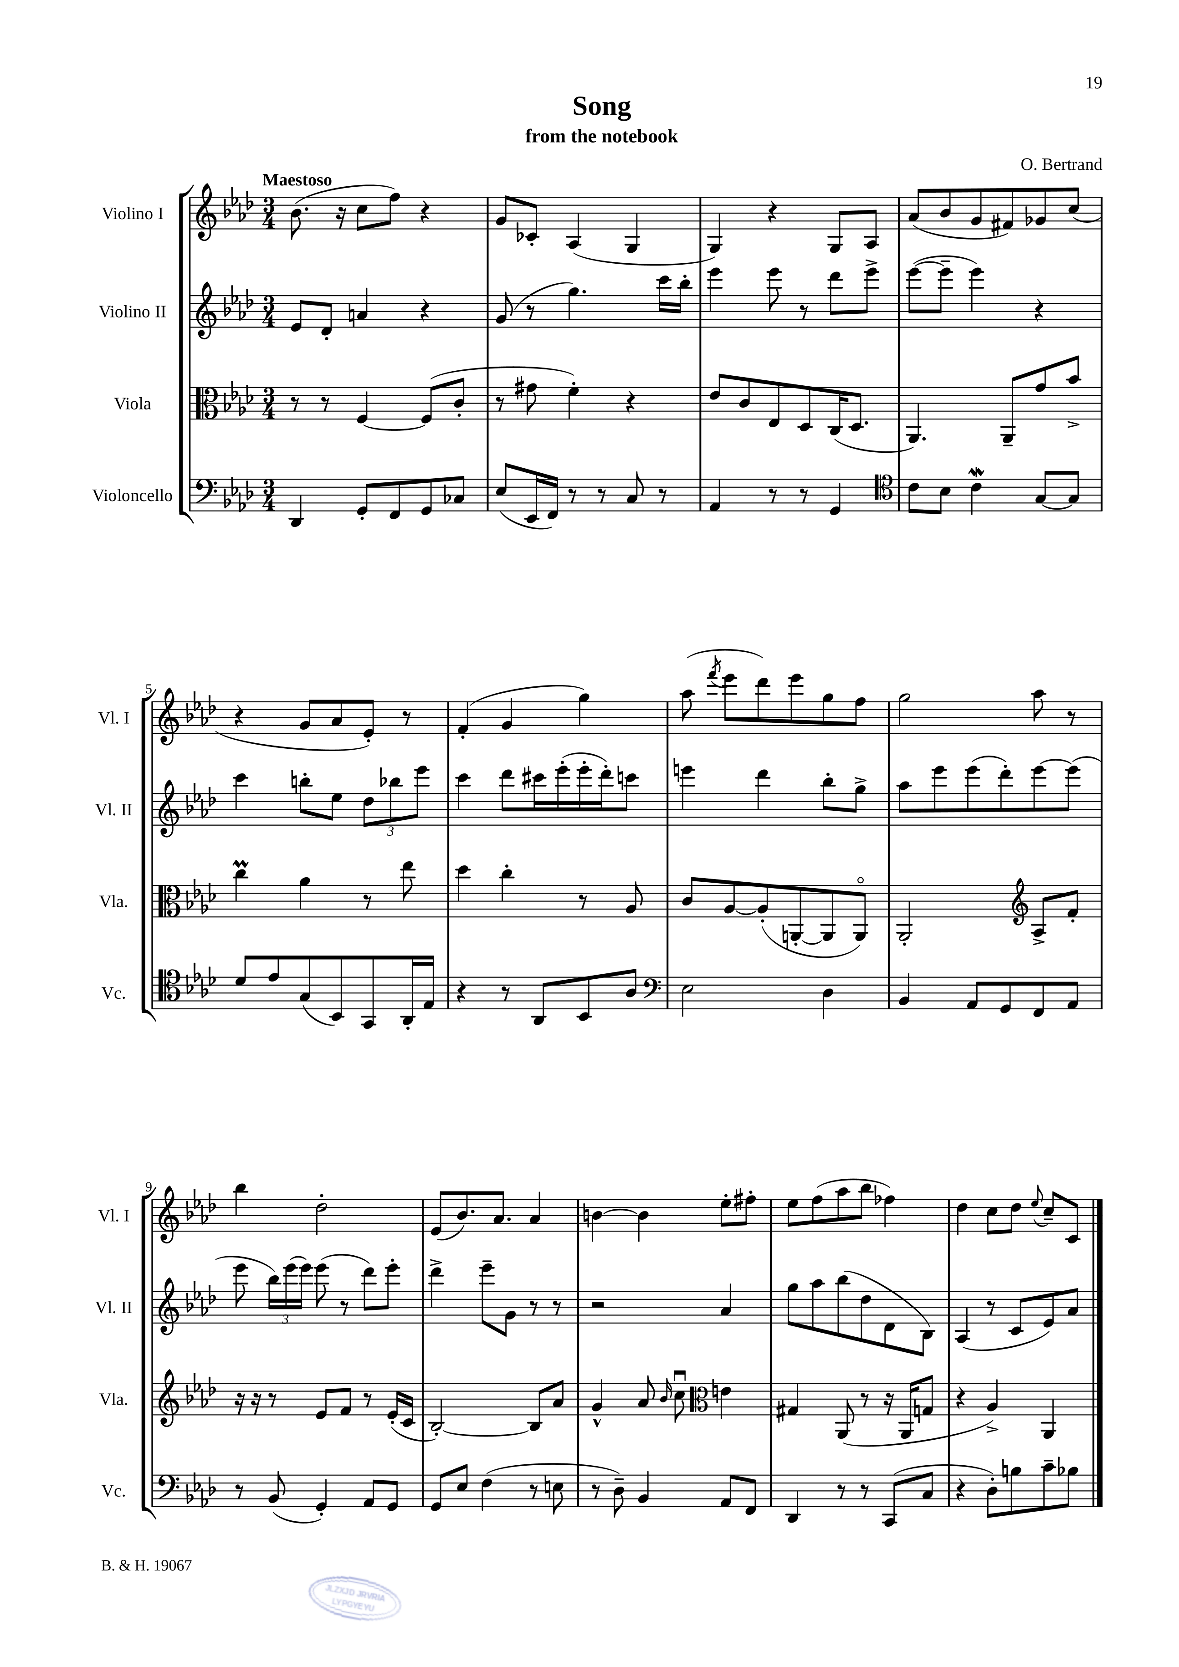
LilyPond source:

\header { title = "Song" composer = "O. Bertrand" subtitle = "from the notebook" }
<<
\new StaffGroup <<
\new Staff = "s0" \with { instrumentName = "Violino I" shortInstrumentName = "Vl. I" } {
    \clef treble \key aes \major \numericTimeSignature \time 3/4 \tempo "Maestoso"
    \autoBeamOff bes'8.( r16 c''8[ f''8]) r4 |
    g'8[ ces'8]-. aes4( g4 |
    g4) r4 g8[ aes8] |
    aes'8[( bes'8 g'8 fis'8) ges'8 c''8]( |
    r4 g'8[ aes'8 ees'8]-.) r8 |
    f'4-.( g'4 g''4) |
    aes''8( \acciaccatura { f'''8 } ees'''8[ des'''8) ees'''8 g''8 f''8] |
    g''2 aes''8 r8 |
    bes''4 des''2-. |
    ees'8[( bes'8.) aes'8.] aes'4 |
    b'4~ b'4 ees''8[-. fis''8]-. |
    ees''8[ f''8( aes''8 bes''8] fes''4) |
    des''4 c''8[ des''8] \appoggiatura { ees''8 } c''8[-- c'8] \bar "|." |
}
\new Staff = "s1" \with { instrumentName = "Violino II" shortInstrumentName = "Vl. II" } {
    \clef treble \key aes \major \numericTimeSignature \time 3/4
    \autoBeamOff ees'8[ des'8]-. a'4 r4 |
    g'8( r8 g''4.) c'''16[ bes''16]-. |
    ees'''4 ees'''8 r8 des'''8[ ees'''8]-> |
    ees'''8[~( ees'''8]-- ees'''4) r4 |
    c'''4 b''8[-. ees''8] \tuplet 3/2 { des''8[ bes''8 ees'''8] } |
    c'''4 des'''8[ cis'''16 ees'''16-.( ees'''16-. des'''16-.) c'''8] |
    e'''4 des'''4 bes''8[-. g''8]-> |
    aes''8[ ees'''8 ees'''8( des'''8-.) ees'''8~ ees'''8]( |
    ees'''8 \tuplet 3/2 { bes''16[) ees'''16( ees'''16]) } ees'''8( r8 des'''8[) ees'''8]-. |
    des'''4-> ees'''8[-- g'8] r8 r8 |
    r2 aes'4 |
    g''8[ aes''8 bes''8( des''8 des'8 bes8]) |
    aes4( r8 c'8[ ees'8) aes'8] \bar "|." |
}
\new Staff = "s2" \with { instrumentName = "Viola" shortInstrumentName = "Vla." } {
    \clef alto \key aes \major \numericTimeSignature \time 3/4
    \autoBeamOff r8 r8 f4~ f8[( c'8]-. |
    r8 gis'8 f'4-.) r4 |
    ees'8[ c'8 ees8 des8 c16( des8.] |
    aes,4.) aes,8[-- g'8 bes'8]-> |
    c''4\prall aes'4 r8 ees''8 |
    des''4 c''4-. r8 aes8 |
    c'8[ aes8~ aes8-.( a,8~-. a,8 a,8]\flageolet) |
    aes,2-. \clef treble aes8[-> f'8]-. |
    r16 r16 r8 ees'8[ f'8] r8 ees'16[-.( c'16] |
    bes2~-.) bes8[ aes'8] |
    g'4-^ aes'8 \grace { bes'16 } c''8\downbow \clef alto e'4 |
    gis4 aes,8( r8 r16 aes,16[ g8] |
    r4 aes4->) aes,4 \bar "|." |
}
\new Staff = "s3" \with { instrumentName = "Violoncello" shortInstrumentName = "Vc." } {
    \clef bass \key aes \major \numericTimeSignature \time 3/4
    \autoBeamOff des,4 g,8[-. f,8 g,8 ces8] |
    ees8[( ees,16 f,16]) r8 r8 c8 r8 |
    aes,4 r8 r8 g,4 |
    \clef tenor c'8[ bes8] c'4\mordent g8[~ g8] |
    des'8[ ees'8 g8( bes,8) g,8 aes,16-. ees16] |
    r4 r8 aes,8[ bes,8 aes8] |
    \clef bass ees2 des4 |
    bes,4 aes,8[ g,8 f,8 aes,8] |
    r8 bes,8( g,4-.) aes,8[ g,8] |
    g,8[ ees8] f4( r8 e8 |
    r8 des8--) bes,4 aes,8[ f,8] |
    des,4 r8 r8 c,8[( c8] |
    r4 des8[-.) b8 c'8-- bes8] \bar "|." |
}
>>
>>
